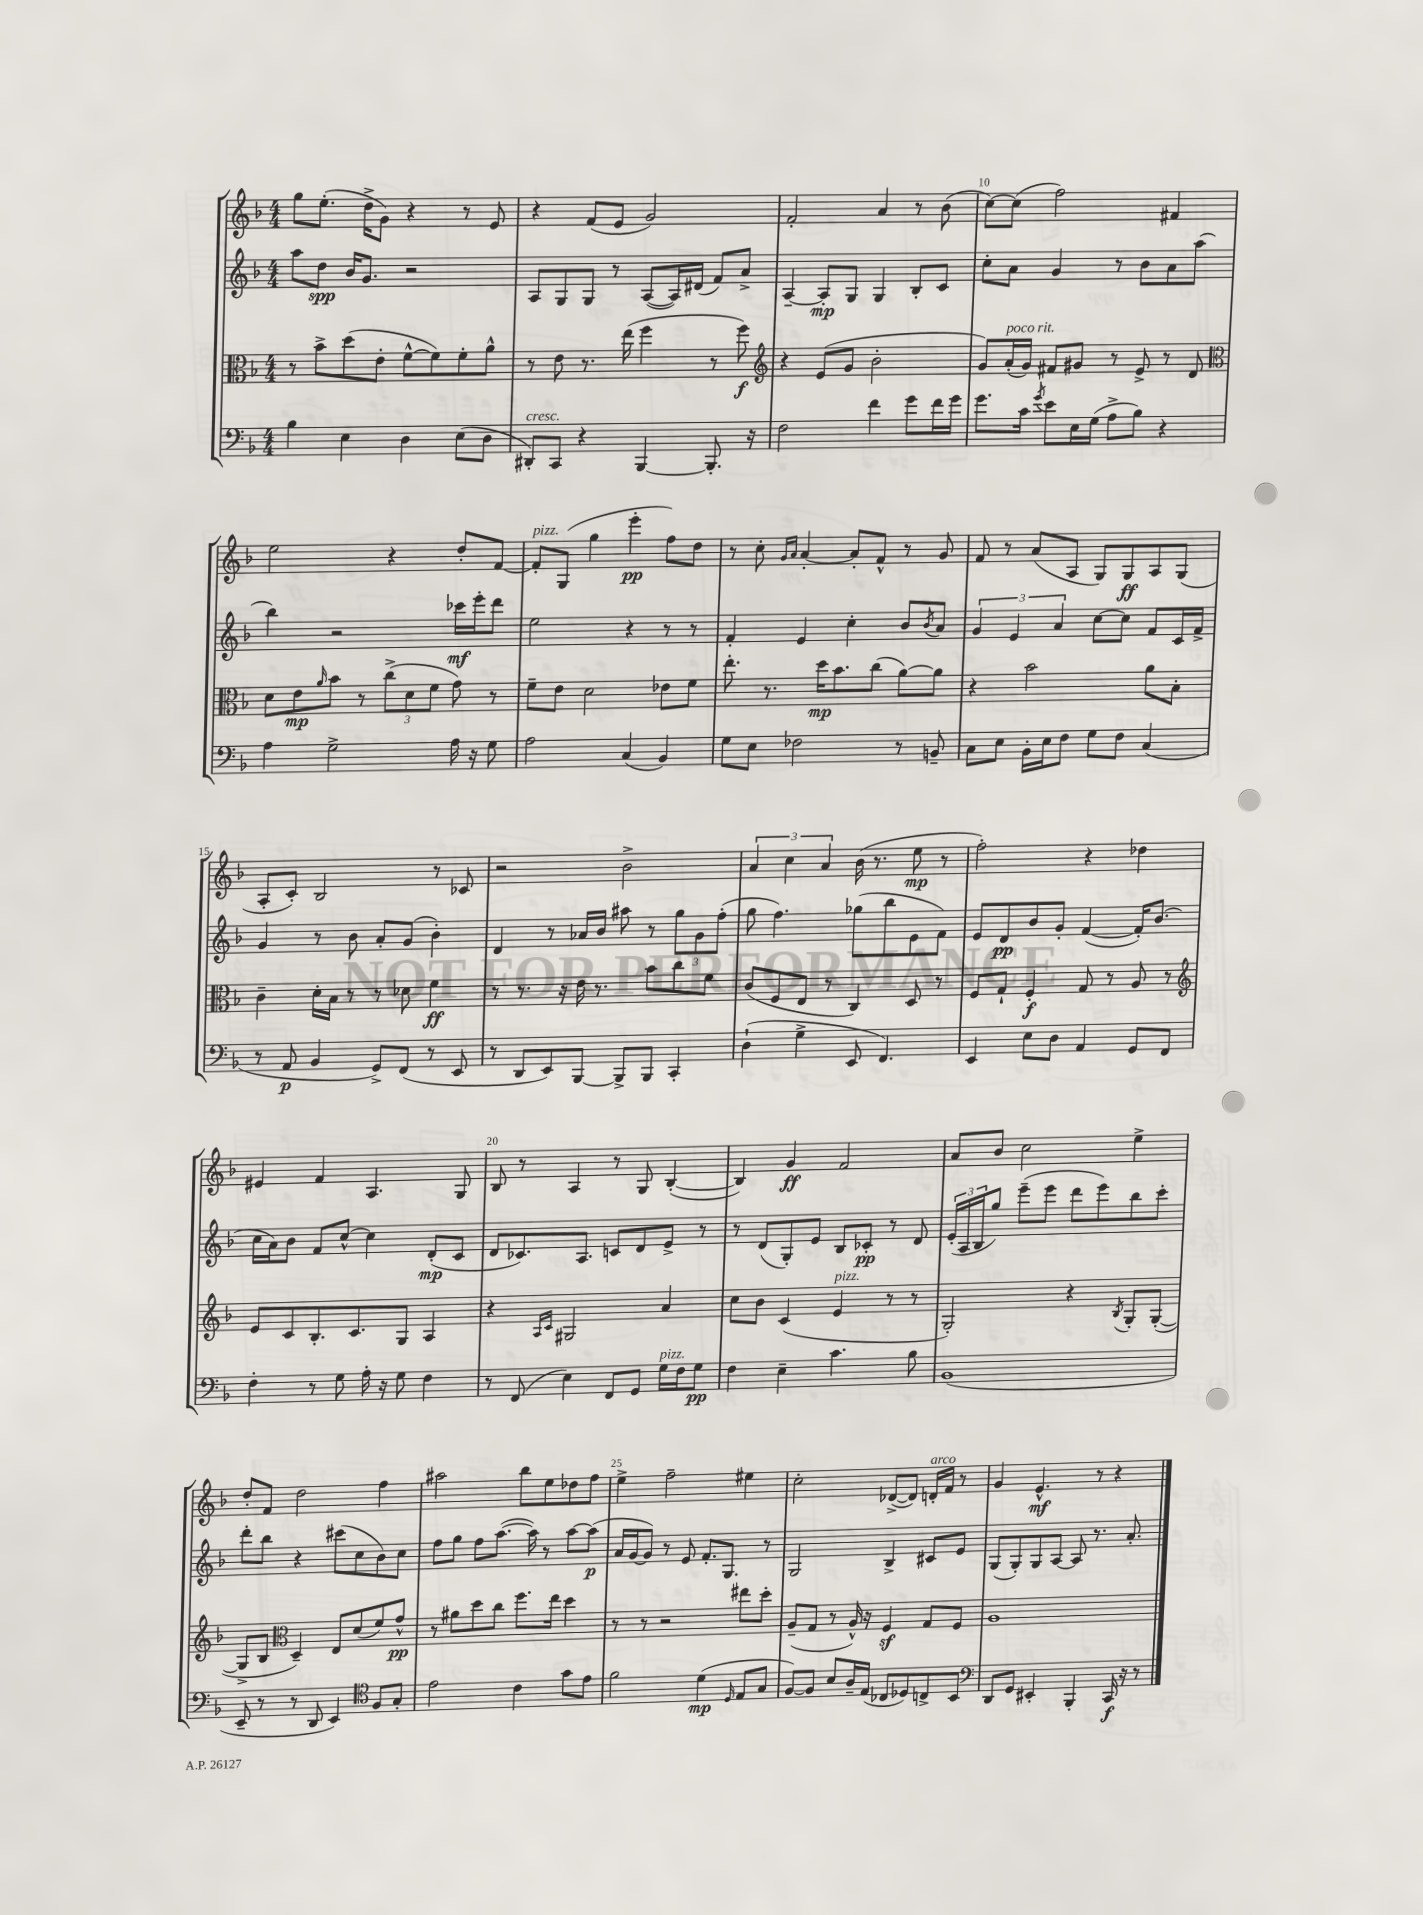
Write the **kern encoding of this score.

**kern	**dynam	**kern	**dynam	**kern	**dynam	**kern	**dynam
*part4	*part4	*part3	*part3	*part2	*part2	*part1	*part1
*staff4	*staff4	*staff3	*staff3	*staff2	*staff2	*staff1	*staff1
*clefF4	*	*clefC3	*	*clefG2	*	*clefG2	*
*k[b-]	*	*k[b-]	*	*k[b-]	*	*k[b-]	*
*M4/4	*	*M4/4	*	*M4/4	*	*M4/4	*
=7	=7	=7	=7	=7	=7	=7	=7
4B-\	.	8r	.	8aa\L	.	8gg\L	.
.	.	8b-^\L	.	8dd\J	spp	(8.ee'\J	.
4E\	.	(8dd\	.	16b-/KL	.	.	.
.	.	.	.	8.g/J	.	16dd^\KL	.
.	.	8e'\J	.	.	.	8g\J)	.
4D\	.	[8f^^\L	.	2r	.	4r	.
.	.	8f\])	.	.	.	.	.
(8E\L	.	8f'\	.	.	.	8r	.
8D\J	.	8a^^\J	.	.	.	8e/	.
=8	=8	=8	=8	=8	=8	=8	=8
!LO:TX:a:i:t=cresc.	!	!	!	!	!	!	!
8DD#X'/L)	.	8r	.	8A/L	.	4r	.
8CC/J	.	8e\	.	8G/	.	.	.
4r	.	8.r	.	8G/J	.	(8f/L	.
.	.	.	.	8r	.	8e/J	.
.	.	(16ee\	.	.	.	.	.
[4BBB-/	.	4ff\	.	([8A/L	.	2g/)	.
.	.	.	.	16A/L])	.	.	.
.	.	.	.	(16d#X/JJ	.	.	.
8.BBB-'/]	.	8r	.	8f/L)	.	.	.
.	.	8ff\)	f	8a^/J	.	.	.
16r	.	.	.	.	.	.	.
=9	=9	=9	=9	=9	=9	=9	=9
*	*	*clefG2	*	*	*	*	*
2F\	.	4r	.	[4A~/	.	2f'/	.
.	.	(8e/L	.	8A'/L]	mp	.	.
.	.	8g/J	.	8G/J	.	.	.
4f\	.	2b-'\	.	4G/	.	4a/	.
8g\L	.	.	.	8B-'/L	.	8r	.
16f\L	.	.	.	8c/J	.	(8b-\	.
16g\JJ	.	.	.	.	.	.	.
=10	=10	=10	=10	=10	=10	=10	=10
8.g\L	.	8g/L)	.	8cc'\L	.	[8cc\L)	.
!	!	!LO:TX:a:i:t=poco rit.	!	!	!	!	!
.	.	(16a'/L	.	8a\J	.	(8cc\J]	.
16c\Jk	.	16g/JJ)	.	.	.	.	.
8qg/	.	.	.	.	.	.	.
8e\L	.	8f#X/L	.	4g/	.	2ff\)	.
16E\L	.	8g#X/J	.	.	.	.	.
(16G\JJ	.	.	.	.	.	.	.
8A^\L	.	8r	.	8r	.	.	.
8B-\J)	.	8e^/	.	8b-\L	.	.	.
4r	.	8r	.	8a\	.	4f#X/	.
.	.	8d/	.	(8aa\J	.	.	.
!!LO:LB:g=z
=11	=11	=11	=11	=11	=11	=11	=11
*	*	*clefC3	*	*	*	*	*
4A\	.	8d\L	.	4bb-\)	.	2ee\	.
.	.	8e\	mp	.	.	.	.
.	.	16qqa/	.	.	.	.	.
2G^\	.	8b-\J	.	2r	.	.	.
.	.	8r	.	.	.	.	.
.	.	(12cc^\L	.	.	.	4r	.
.	.	12d\	.	.	.	.	.
.	.	12f\J	.	.	.	.	.
16A\	.	8g\)	.	16ccc-X\LL	mf	8dd'/L	.
16r	.	.	.	16eee'\J	.	.	.
8G\	.	8r	.	8ddd\J	.	[8f/J	.
=12	=12	=12	=12	=12	=12	=12	=12
!	!	!	!	!	!	!LO:TX:a:i:t=pizz.	!
2A\	.	8f~\L	.	2ee\	.	8f'/L]	.
.	.	8e\J	.	.	.	(8G/J	.
.	.	2d\	.	.	.	4gg\	.
(4C/	.	.	.	4r	.	4eee'\	pp
4BB-/)	.	8e-X\L	.	8r	.	8ff\L)	.
.	.	8f\J	.	8r	.	8dd\J	.
=13	=13	=13	=13	=13	=13	=13	=13
8G\L	.	8.ee'\	.	4f'/	.	8r	.
8E\J	.	.	.	.	.	8cc'\	.
.	.	8.r	.	.	.	.	.
.	.	.	.	.	.	16qqg/LL	.
.	.	.	.	.	.	16qqa/JJ	.
2F-X\	.	.	.	4e/	.	[4a'/	.
.	.	16dd\KL	mp	.	.	.	.
.	.	8.b-\	.	.	.	.	.
.	.	.	.	4cc'\	.	8a'/L]	.
.	.	(8cc\J	.	.	.	8f^^/J	.
8r	.	[8a\L)	.	8b-/L	.	8r	.
.	.	.	.	8qb-/	.	.	.
8BBn~/	.	8a\J]	.	8a/J	.	8g/	.
=14	=14	=14	=14	=14	=14	=14	=14
8C\L	.	4r	.	6g/	.	8f/	.
8E\J	.	.	.	.	.	8r	.
.	.	.	.	6e/	.	.	.
16BB-'\LL	.	2b-\	.	.	.	(8a/L	.
16E\J	.	.	.	.	.	.	.
.	.	.	.	6a/	.	.	.
8F\J	.	.	.	.	.	8A/J	.
8G\L	.	.	.	[8cc\L	.	8G/L)	.
8F\J	.	.	.	8cc\J]	.	8G/	ff
(4C/	.	8a\L	.	8f/L	.	8A/	.
.	.	8B-'\J	.	16c/L	.	(8G/J	.
.	.	.	.	16f^/JJ	.	.	.
!!LO:LB:g=z
=15	=15	=15	=15	=15	=15	=15	=15
8r	.	4c~\	.	4g/	.	8A'/L	.
8AA/	p	.	.	.	.	8c'/J)	.
4BB-/	.	16d'\LL	.	8r	.	2B-/	.
.	.	16B-\JJ	.	.	.	.	.
.	.	8r	.	8b-\	.	.	.
8GG^/L)	.	8r	.	8a'/L	.	.	.
(8FF/J	.	8d-X\	.	(8g/J	.	.	.
8r	.	4f\	ff	4b-'\)	.	8r	.
8EE/	.	.	.	.	.	8c-X/	.
=16	=16	=16	=16	=16	=16	=16	=16
8r	.	8r	.	4d/	.	2r	.
8DD/L	.	8.r	.	.	.	.	.
8EE/)	.	.	.	8r	.	.	.
.	.	16r	.	.	.	.	.
[8BBB-/J	.	16e\	.	16a-X/LL	.	.	.
.	.	8.r	.	16b-/JJ	.	.	.
8BBB-^/L]	.	.	.	8aa#X\	.	2b-^\	.
8BBB-/J	.	8b-\L	.	8r	.	.	.
4CC'/	.	8cc\	.	12gg\L	.	.	.
.	.	.	.	12g\	.	.	.
.	.	8f\J	.	.	.	.	.
.	.	.	.	(12ff'\J	.	.	.
=17	=17	=17	=17	=17	=17	=17	=17
(4D`\	.	(8c/L	.	8gg\	.	6a/	.
.	.	8F/	.	4.ff\)	.	.	.
.	.	.	.	.	.	6cc\	.
4G^\	.	8E/J	.	.	.	.	.
.	.	.	.	.	.	6a/	.
.	.	8r	.	.	.	.	.
8EE/	.	4C/)	.	(8gg-X\L	.	(16b-\	.
.	.	.	.	.	.	8.r	.
4.FF/)	.	.	.	8bb-\	.	.	.
.	.	8D/	.	8e\	.	8ee\	mp
.	.	8r	.	8f\J)	.	8r	.
=18	=18	=18	=18	=18	=18	=18	=18
4EE/	.	8F/L	.	8e/L	.	2ff'\)	.
.	.	8G`/J	.	8d/	pp	.	.
8E\L	.	4F'/	f	8b-/	.	.	.
8D\J	.	.	.	8g'/J	.	.	.
4AA/	.	8G/	.	([4f/	.	4r	.
.	.	8r	.	.	.	.	.
8GG/L	.	8A/	.	16f'/KL])	.	4dd-X\	.
.	.	.	.	(8.b-/J	.	.	.
8FF/J	.	8r	.	.	.	.	.
!!LO:LB:g=z
=19	=19	=19	=19	=19	=19	=19	=19
*	*	*clefG2	*	*	*	*	*
4F'\	.	8e/L	.	16cc\LL	.	4e#X/	.
.	.	.	.	16a\J)	.	.	.
.	.	8c/	.	8b-\J	.	.	.
8r	.	8.B-'/	.	8f/L	.	4f/	.
8G\	.	.	.	[8cc^^/J	.	.	.
.	.	8.c/	.	.	.	.	.
16A'\	.	.	.	4cc\]	.	4.A/	.
16r	.	.	.	.	.	.	.
8G\	.	8G/J	.	.	.	.	.
4F\	.	4A/	.	(8d'/L	mp	.	.
.	.	.	.	8c/J	.	8G/	.
=20	=20	=20	=20	=20	=20	=20	=20
8r	.	4r	.	8d/L	.	8B-/	.
(8FF/	.	.	.	8.c-X/)	.	8r	.
.	.	16qqA/LL	.	.	.	.	.
.	.	16qqc/JJ	.	.	.	.	.
4E\)	.	2G#X/	.	.	.	4A/	.
.	.	.	.	8.A/J	.	.	.
8FF/L	.	.	.	8cn/L	.	8r	.
8GG/J	.	.	.	8d/	.	8G/	.
!LO:TX:a:i:t=pizz.	!	!	!	!	!	!	!
16G\LL	.	4a/	.	8e^/J	.	([4B-'/	.
16F\J	.	.	.	.	.	.	.
8G\J	pp	.	.	8r	.	.	.
=21	=21	=21	=21	=21	=21	=21	=21
4F\	.	8cc\L	.	8r	.	4B-/])	.
.	.	8b-\J	.	(8d/L	.	.	.
4E~\	.	(4c/	.	8G'/)	.	4g/	ff
.	.	.	.	8e/J	.	.	.
!	!	!LO:TX:a:i:t=pizz.	!	!	!	!	!
4.c\	.	4e/	.	8B-/L	.	2f/	.
.	.	.	.	8c-X'/J	pp	.	.
.	.	8r	.	8r	.	.	.
8B-\	.	8r	.	8d/	.	.	.
=22	=22	=22	=22	=22	=22	=22	=22
(1BB-	.	2G'/)	.	(24e'/LL	.	8a/L	.
.	.	.	.	24A/	.	.	.
.	.	.	.	24B-/J	.	.	.
.	.	.	.	8gg/J)	.	8b-/J	.
.	.	.	.	(8eee~\L	.	2cc\	.
.	.	.	.	8eee\J	.	.	.
.	.	4r	.	8ddd\L	.	.	.
.	.	.	.	8eee\)	.	.	.
.	.	8qB-/	.	.	.	.	.
.	.	8G'/L	.	8bb-\	.	4ee^\	.
.	.	([8G'/J	.	8ccc'\J	.	.	.
!!LO:LB:g=z
=23	=23	=23	=23	=23	=23	=23	=23
8EE~/	.	8G^/L]	.	8ddd'\L	.	8dd'/L	.
8r	.	8B-/J	.	8bb-\J	.	8f/J	.
*	*	*clefC3	*	*	*	*	*
8r	.	4D~/)	.	4r	.	2dd\	.
8DD/	.	.	.	.	.	.	.
4EE/)	.	8E/L	.	(8ccc#X\L	.	.	.
.	.	(8d/	.	8cc\	.	.	.
*clefC4	*	*	*	*	*	*	*
8F/L	.	8f/)	.	8b-\)	.	4ff\	.
8G'/J	.	8g^^/J	pp	8cc\J	.	.	.
=24	=24	=24	=24	=24	=24	=24	=24
2e\	.	8r	.	8ff\L	.	2aa#X\	.
.	.	8a#X\L	.	8gg\J	.	.	.
.	.	8dd\	.	8ff\L	.	.	.
.	.	8cc\J	.	([8.aa\J	.	.	.
4c\	.	8.ff\L	.	.	.	8bb-\L	.
.	.	.	.	16aa\])	.	.	.
.	.	.	.	8r	.	8ee\	.
.	.	16ee\Jk	.	.	.	.	.
8g\L	.	4dd\	.	[8aa\L	.	8dd-X\	.
8e\J	.	.	.	(8aa\J]	p	8ff\J	.
=25	=25	=25	=25	=25	=25	=25	=25
2f\	.	8r	.	16a/LL	.	4ee^\	.
.	.	.	.	[16g/J	.	.	.
.	.	8r	.	8g/J])	.	.	.
.	.	2r	.	8r	.	2ff~\	.
.	.	.	.	8e/	.	.	.
(4d\	mp	.	.	8.f'/L	.	.	.
.	.	.	.	8.G/J	.	.	.
16qqD/	.	.	.	.	.	.	.
8E/L	.	8ee#X\L	.	.	.	4ee#X\	.
8G/J	.	8dd'\J	.	8r	.	.	.
=26	=26	=26	=26	=26	=26	=26	=26
[8F/L)	.	(8A~/L	.	2G/	.	2cc'\	.
8F/J]	.	8G/J	.	.	.	.	.
8B-/L	.	8r	.	.	.	.	.
16A~/L	.	16A^^/)	.	.	.	.	.
(16E/JJ	.	16r	.	.	.	.	.
8C-X/L	.	4Fz/	.	4B-^/	.	([8d-X^/L	.
8D-X/)	.	.	.	.	.	8d-/J])	.
!	!	!	!	!	!	!LO:TX:a:i:t=arco	!
8Cn^/	.	8G/L	.	8c#X/L	.	16dn'/LL	.
.	.	.	.	.	.	16f/JJ	.
8BB-/J	.	8F/J	.	8e/J	.	8r	.
=27	=27	=27	=27	=27	=27	=27	=27
*clefF4	*	*	*	*	*	*	*
8DD/L	.	1A	.	(8G/L	.	4g/	.
8GG/J	.	.	.	8G'/)	.	.	.
4EE#X'/	.	.	.	8G/	.	4.e^^/	mf
.	.	.	.	[8A/J	.	.	.
4BBB-'/	.	.	.	8A/]	.	.	.
.	.	.	.	8.r	.	8r	.
16CC/	f	.	.	.	.	4r	.
16r	.	.	.	8.a'/	.	.	.
8r	.	.	.	.	.	.	.
==	==	==	==	==	==	==	==
*-	*-	*-	*-	*-	*-	*-	*-
